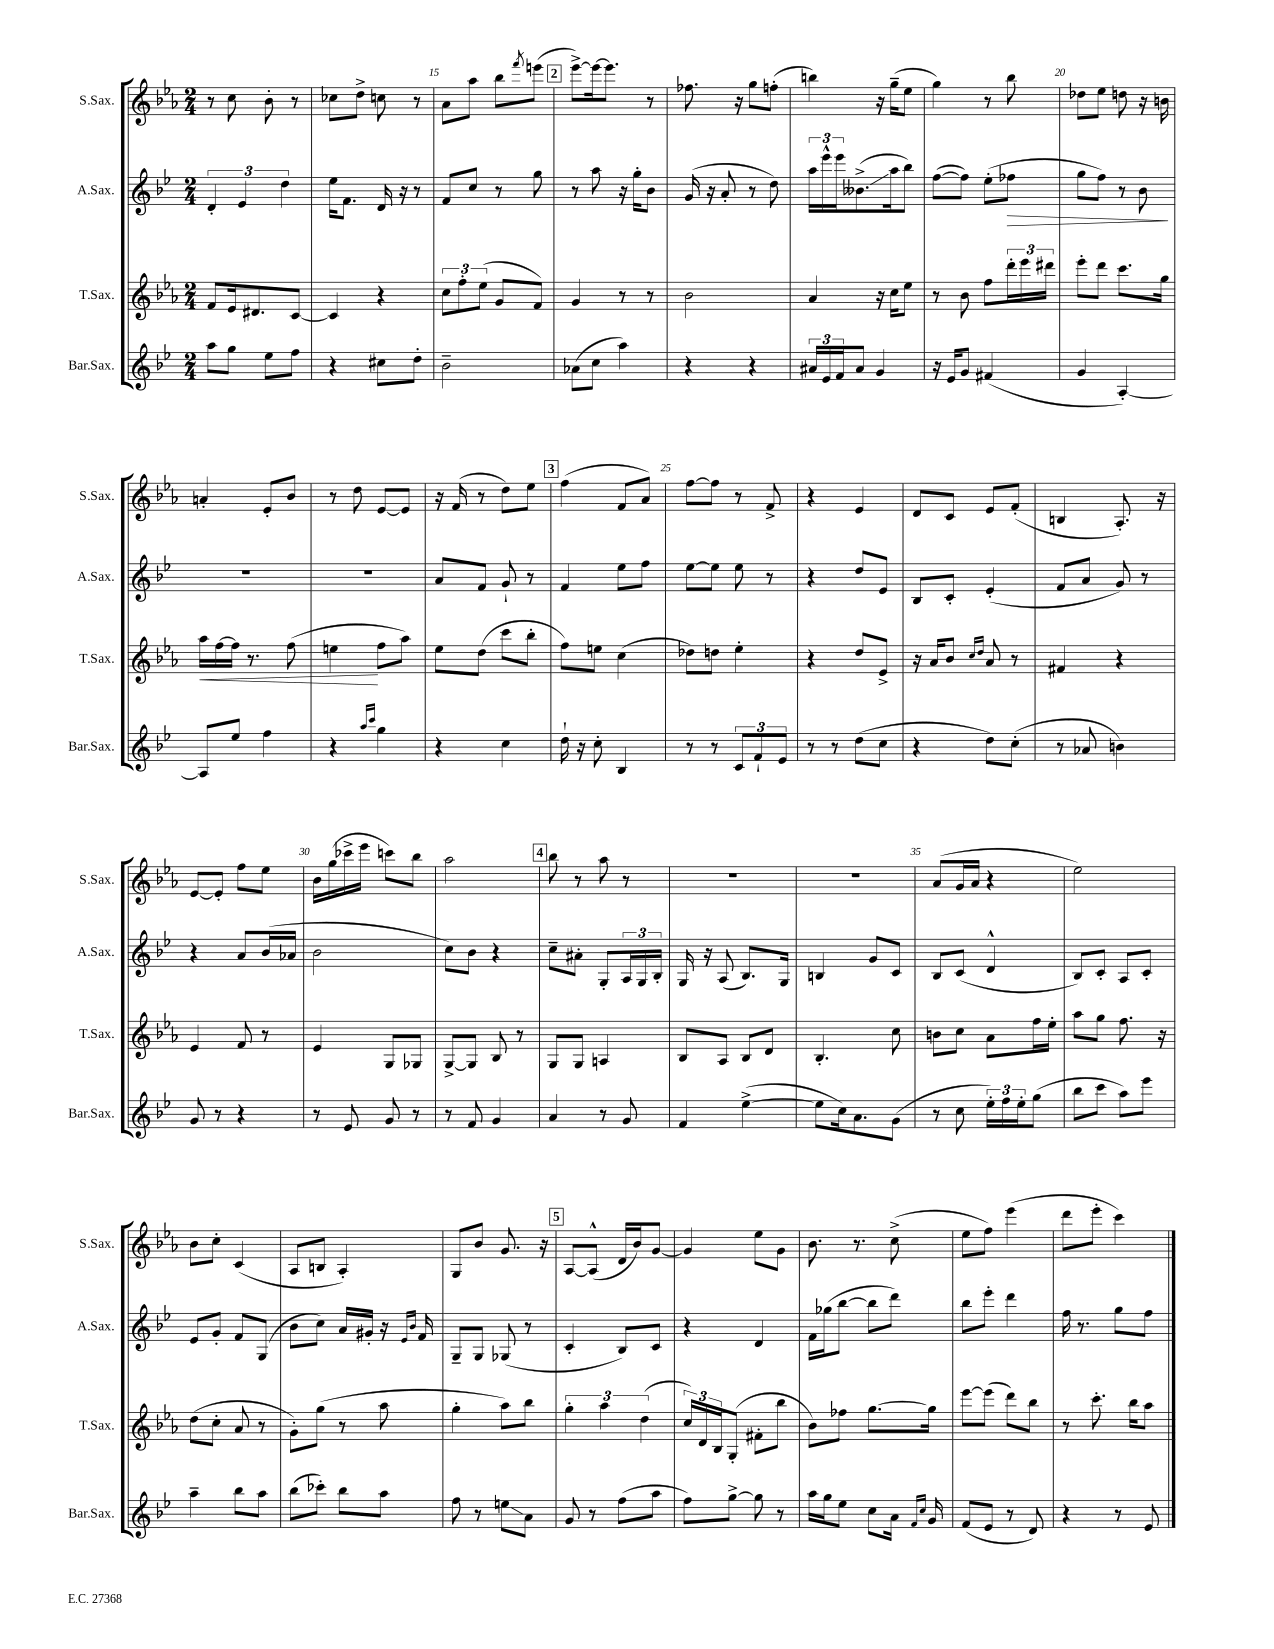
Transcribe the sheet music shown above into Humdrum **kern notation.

**kern	**kern	**kern	**kern
*staff4	*staff3	*staff2	*staff1
*clefG2	*clefG2	*clefG2	*clefG2
*k[b-e-]	*k[b-e-a-]	*k[b-e-]	*k[b-e-a-]
*M2/4	*M2/4	*M2/4	*M2/4
8aa\L	8f/L	6d'/	8r
8gg\J	16e-/k	.	8cc\
.	.	6e-/	.
.	8.d#/	.	.
8ee-\L	.	.	8b-'\
.	.	6dd\	.
8ff\J	[8c/J	.	8r
=	=	=	=
4r	4c/]	16ee-\LK	8cc-\L
.	.	8.f\J	.
.	.	.	8dd^\J
8cc#\L	4r	16d/	8cc\
.	.	16r	.
8dd'\J	.	8r	8r
=	=	=	=
2b-~\	12cc\L	8f/L	8a-\L
.	12ff'\	.	.
.	.	8cc/J	8aa-\J
.	(12ee-\J	.	.
.	8g/L	8r	8bb-\L
.	.	.	8qfff/
.	8f/J)	8gg\	(8eee\J
=	=	=	=
(8a-\L	4g/	8r	[8eee-^\L)
8cc\J	.	8aa\	16eee-\_k
.	.	.	8.eee-\]J
4aa\)	8r	16r	.
.	.	16gg'\LK	.
.	8r	8b-\J	8r
=	=	=	=
4r	2b-\	(16g/	8.ff-\
.	.	16r	.
.	.	8a'/	.
.	.	.	16r
4r	.	8r	8gg\L
.	.	8dd\)	(8ff'\J
=	=	=	=
24a#/LL	4a-/	24aa\LL	4bb\)
24e-/	.	24eee-^^\	.
24f/J	.	24eee-\J	.
8a#/J	.	(8.b--^\	.
4g/	16r	.	16r
.	16cc\LK	16aa\k	(16gg~\LK
.	8ee-\J	8bb-\J)	8ee-\J
=	=	=	=
16r	8r	([8ff\L	4gg\)
16e-/LK	.	.	.
8g/J	8b-\	8ff\]J)	.
(4f#/	8ff\L	(8ee-'\L	8r
.	24ddd'\L	8ff-\J	8bb-\
.	24eee-\	.	.
.	24ddd#\JJ	.	.
=	=	=	=
4g/	8eee-'\L	8gg\L	8dd-\L
.	8ddd\J	8ff\J)	8ee-\J
[4A'/)	8.ccc\L	8r	8dd\
.	.	8b-\	16r
.	16gg\Jk	.	16b\
=	=	=	=
8A/]L	16aa-\LL	2r	4a'/
.	[16ff\	.	.
8ee-/J	16ff\]JJ	.	.
.	8.r	.	.
4ff\	.	.	8e-'/L
.	(8ff\	.	8b-/J
=	=	=	=
4r	4ee\	2r	8r
.	.	.	8dd\
16qqaa/LL	.	.	.
16qqccc/JJ	.	.	.
4gg\	8ff\L	.	[8e-/L
.	8aa-\J)	.	8e-/]J
=	=	=	=
4r	8ee-\L	8a/L	16r
.	.	.	(16f/
.	(8dd\J	8f/J	8r
4cc\	8ccc\L	8g`/	8dd\L)
.	8bb-'\J	8r	8ee-\J
=	=	=	=
16dd`\	8ff\L)	4f/	(4ff\
16r	.	.	.
8cc'\	8ee\J	.	.
4B-/	(4cc\	8ee-\L	8f/L
.	.	8ff\J	8a-/J)
=	=	=	=
8r	8dd-\L)	[8ee-\L	[8ff\L
8r	8dd\J	8ee-\]J	8ff\]J
12c/L	4ee-'\	8ee-\	8r
12f`/	.	.	.
.	.	8r	8f^/
12e-/J	.	.	.
=	=	=	=
8r	4r	4r	4r
8r	.	.	.
(8dd\L	8dd/L	8dd/L	4e-/
8cc\J	8e-^/J	8e-/J	.
=	=	=	=
4r	16r	8B-/L	8d/L
.	16a-/LK	.	.
.	8b-/J	8c'/J	8c/J
.	16qqcc/LL	.	.
.	16qqdd/JJ	.	.
8dd\L)	8a-/	(4e-'/	8e-/L
(8cc'\J	8r	.	(8f'/J
=	=	=	=
8r	4f#/	8f/L	4B/
8a-/	.	8a/J	.
4b\)	4r	8g/)	8.A-'/)
.	.	8r	.
.	.	.	16r
=	=	=	=
8g/	4e-/	4r	[8e-/L
8r	.	.	8e-'/]J
4r	8f/	8a/L	8ff\L
.	8r	(16b-/L	8ee-\J
.	.	16a-/JJ	.
=	=	=	=
8r	4e-/	2b-\	16b-\LL
.	.	.	(16gg\
8e-/	.	.	16ccc-^\
.	.	.	16eee-\JJ
8g/	8G/L	.	8ccc\L)
8r	8G-/J	.	8bb-\J
=	=	=	=
8r	[8G^/L	8cc\L)	2aa-\
8f/	8G/]J	8b-\J	.
4g/	8B-/	4r	.
.	8r	.	.
=	=	=	=
4a/	8G/L	8cc~\L	8bb-\
.	8G/J	8a#'\J	8r
8r	4A/	8G'/L	8aa-\
8g/	.	24A/L	8r
.	.	24G/	.
.	.	24B-'/JJ	.
=	=	=	=
4f/	8B-/L	16G/	2r
.	.	16r	.
.	8A-/J	(8A/	.
([4ee-^\	8B-/L	8.B-/L)	.
.	8d/J	.	.
.	.	16G/Jk	.
=	=	=	=
8ee-\]L	4.B-'/	4B/	2r
16cc\k)	.	.	.
8.a\	.	.	.
.	.	8g/L	.
(8g\J	8cc\	8c/J	.
=	=	=	=
8r	8b\L	8B-/L	(8a-/L
8cc\	8cc\J	(8c/J	16g/L
.	.	.	16a-/JJ
24ee-'\LL)	8a-\L	4d^^/	4r
24ff\	.	.	.
24ee-'\J	.	.	.
(8gg\J	16ff\L	.	.
.	16ee-'\JJ	.	.
=	=	=	=
8bb-\L	8aa-\L	8B-/L)	2ee-\)
8ccc\J	8gg\J	8c'/J	.
8aa\L)	8.ff\	8A/L	.
8eee-\J	.	8c'/J	.
.	16r	.	.
=	=	=	=
4aa~\	(8dd\L	8e-/L	8b-\L
.	8cc'\J	8g'/J	8cc'\J
8bb-\L	8a-/	8f/L	(4c/
8aa\J	8r	(8G/J	.
=	=	=	=
(8bb-\L	8g'\L)	8b-\L	8A-/L
8ccc-'\J)	(8gg\J	8cc\J)	8B/J
8bb-\L	8r	16a/LL	4A-'/)
.	.	16g#'/JJ	.
8aa\J	8aa-\	16r	.
.	.	16qqe-/LL	.
.	.	16qqb-/JJ	.
.	.	16f/	.
=	=	=	=
8ff\	4gg'\	8G~/L	8G/L
8r	.	8G/J	8b-/J
8ee\L	8aa-\L)	(8G-/	8.g/
8a\J	8bb-\J	8r	.
.	.	.	16r
=	=	=	=
8g/	6gg'\	4c'/	[8A-/L
8r	.	.	(8A-^^/]J
.	6aa-\	.	.
(8ff\L	.	8B-/L)	16d/LL
.	.	.	16b-/J)
.	(6dd\	.	.
8aa\J	.	8c/J	[8g/J
=	=	=	=
8ff\L)	24cc/LL)	4r	4g/]
.	24d/	.	.
.	24B-/J	.	.
[8gg^\J	(8G'/J	.	.
8gg\]	8f#'\L	4d/	8ee-\L
8r	8bb-\J	.	8g\J
=	=	=	=
16aa\LL	8b-\L)	16f\LL	8.b-\
16gg\J	.	(16gg-\J	.
8ee-\J	8ff-\J	[8bb-\J	.
.	.	.	8.r
8cc\L	[8.gg\L	8bb-\]L	.
16a\Jk	.	8ddd\J)	(8cc^\
16qqf/LL	.	.	.
16qqcc/JJ	.	.	.
16g/	16gg\]Jk	.	.
=	=	=	=
(8f/L	[8eee-\L	8bb-\L	8ee-\L
8e-/J	(8eee-\]J	8eee-'\J	8ff\J)
8r	8ddd\L)	4ddd\	(4eee-\
8d/)	8bb-\J	.	.
=	=	=	=
4r	8r	16ff\	8ddd\L
.	.	8.r	.
.	8.ccc'\	.	8eee-'\J
8r	.	8gg\L	4ccc\)
.	16bb-\LK	.	.
8e-/	8aa-\J	8ff\J	.
==	==	==	==
*-	*-	*-	*-
